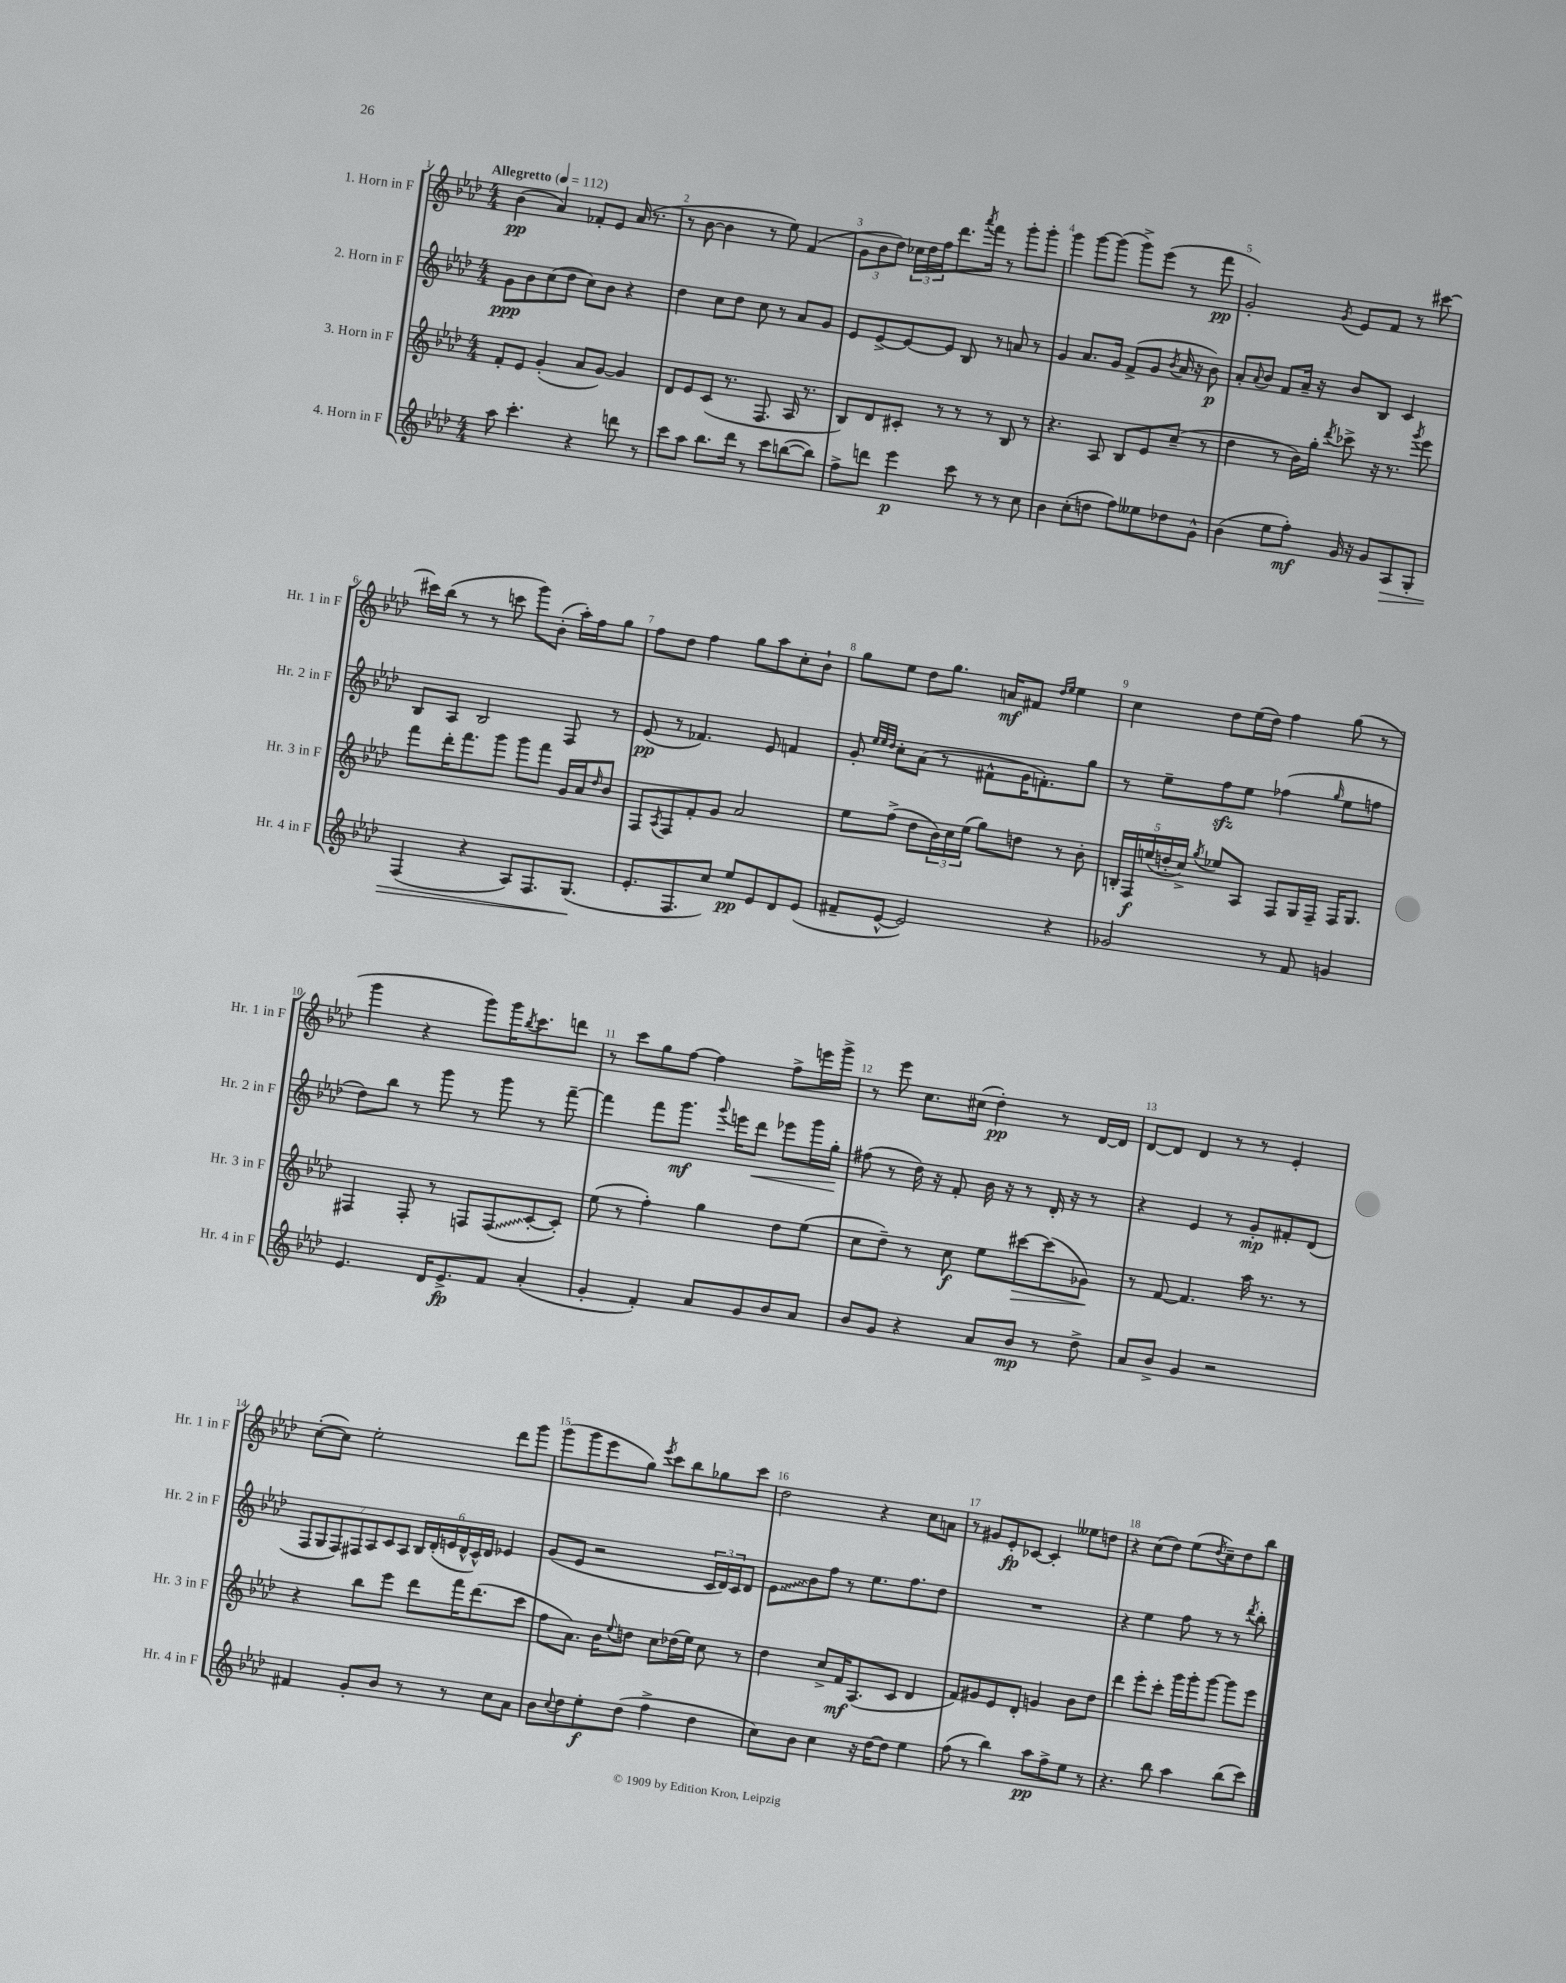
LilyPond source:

<<
\new StaffGroup <<
\new Staff = "s0" \with { instrumentName = "1. Horn in F" shortInstrumentName = "Hr. 1 in F" } {
    \clef treble \key aes \major \numericTimeSignature \time 4/4 \tempo "Allegretto" 4 = 112
    bes'4\pp( aes'4) fes'8-. ees'8 aes'16( r8. |
    r8 bes'8~ bes'4 r8 ees''8) f'4( |
    \tuplet 3/2 { g'8 bes'8 des''8) } \tuplet 3/2 { ces''16 des''16 f''16 } des'''8. \acciaccatura { aes'''8 } f'''16 r8 g'''8-. g'''8-. |
    g'''4 g'''8~ g'''8( g'''8->) ees'''8( r8 f'''8\pp |
    g'2-.) \acciaccatura { g'8 } ees'8 f'8 r8 cis'''8~ |
    cis'''16 bes''16( r8 r8 c'''8 g'''8) bes'8-.( aes''16-.) f''16 g''8 |
    f''8 des''8 f''4 g''8 aes''8 c''8-. bes'8-! |
    g''8 ees''8 des''8 g''8. a'16\mf fis'8 \grace { des''16 ees''16 } ees''4 |
    c''4 des''8 ees''16( des''16) f''4 g''8( r8 |
    g'''4 r4 g'''8) g'''16 \acciaccatura { bes''8 } c'''8. d'''8 |
    r8 c'''8 g''8 f''8~ f''4 f''8-> e'''16 g'''16-> |
    r8 ees'''8 c''8. cis''16( des''4-.\pp) r8 des'16~ des'16 |
    des'8~ des'8 des'4 r8 r8 ees'4-. |
    c''8~-.( c''8) ees''2-. des'''8 g'''8 |
    g'''8( g'''8 ees'''8 g''8) \acciaccatura { ees'''8 } c'''8 bes''8 ges''8 c'''8 |
    des''2 r4 c''8 a'8 |
    r8 gis'8 ees'8-.\fp ces'8~ ces'4-. eeses''8 d''8 |
    r4 c''8( des''8) ees''8( \acciaccatura { des''8 } c''8--) des''8 bes''8 \bar "|." |
}
\new Staff = "s1" \with { instrumentName = "2. Horn in F" shortInstrumentName = "Hr. 2 in F" } {
    \clef treble \key aes \major \numericTimeSignature \time 4/4
    g'8\ppp bes'8 c''8( des''8 c''8) bes'8 r4 |
    des''4 c''8 des''8 c''8 r8 aes'8 g'8 |
    ees'8 ees'8~-> ees'8~ ees'8 bes8 r8 a'8 r8 |
    g'4 aes'8. g'16 f'8->( g'8 \acciaccatura { bes'8 } aes'16 r16 bes'8\p) |
    aes'8-. \appoggiatura { aes'8 } bes'8 f'8 aes'16-- r16 bes'8 bes8 c'4 |
    bes8 aes8 bes2 f8 r8 |
    ees'8\pp( r8 fes'4.) ees'8 f'4 |
    g'8-. \grace { ees''32 ees''32 des''32 } c''8-. aes'8( r8 fis'8-^ g'16 f'8.-.) g''8 |
    r8 ees''8-- f''8\sfz ees''8 fes''4( \grace { g''16 } ees''8 f''8 |
    des''8) bes''8 r8 g'''8 r8 g'''8 r8 f'''8~-- |
    f'''4 f'''8 g'''8.\mf \appoggiatura { g'''8 } e'''16 des'''8\< ees'''8 g'''16 g''16-.\! |
    fis''8( r8 des''16) r16 f'8-. bes'16 r16 r8 des'16-. r16 r8 |
    r4 ees'4 r8 g'8-.\mp fis'8-. des'8( |
    \tuplet 7/4 { f8 g8 f8) fis8 aes8 c'8 aes8 } \tuplet 6/4 { bes16 des'16-.( e'16 des'16-^ c'16-^) des'16 } ees'4 |
    g'8( ees'8 r2 \tuplet 3/2 { c'16 des'16) c'16 } des'8 |
    \once \override Glissando.style = #'zigzag ees'8\glissando bes'8 f''8 r8 ees''8. f''8. des''8 |
    R1 |
    r4 ees''4 f''8 r8 r8 \acciaccatura { des'''8 } bes''8-. \bar "|." |
}
\new Staff = "s2" \with { instrumentName = "3. Horn in F" shortInstrumentName = "Hr. 3 in F" } {
    \clef treble \key aes \major \numericTimeSignature \time 4/4
    f'8-. ees'8 g'4-.( aes'8 g'8~) g'4 |
    des'8 ees'8 c'8( r8. f8. aes16 r8. |
    bes8) des'8 cis'8-. r8 r8 r8 bes8 r8 |
    r4. aes8 bes8 ees'8 c''8--( r8 |
    des''4 r8 bes'16) g''16-. \acciaccatura { des'''8 } ces'''8-> r16 r8. \acciaccatura { g'''8 } ees'''8 |
    f'''8 des'''16-. f'''8. g'''8 g'''8 f'''8 g'16 aes'16 \grace { des''16 } bes'8 |
    f8 \acciaccatura { aes8 } f8 f'8-. g'8 aes'2 |
    ees''8 f''8->( des''8 \tuplet 3/2 { bes'16) c''16 ees''16( } g''8) d''8 r8 bes'8-. |
    \tuplet 5/4 { b16-. f16\f e''16( d''16-. c''16->) } \acciaccatura { g''8 } ees''8 aes8 f8 g16 f16-- f16 g8. |
    fis4 fis8-. r8 f8 \once \override Glissando.style = #'zigzag f8\glissando( c'8~-. c'8-.) |
    ees''8( r8 f''4-.) g''4 des''8 ees''8( |
    c''8 des''8--) r8 c''8\f ees''8 cis'''8~\> cis'''8( ges'8\!) |
    r8 f'8~ f'4. aes''16 r8. r8 |
    r4 bes''8 ees'''8 des'''8 f'''16 des'''8.( c'''8 |
    f''8 aes'8.) bes'16 \appoggiatura { ees''8 } d''8 c''8 des''16( ees''16) c''8 r8 |
    des''4 c''8-> f'16\mf aes8.( c'8 des'4 |
    f'8) gis'8 ees'8 des'8-. g'4 bes'8 des''8 |
    des'''4 ees'''8-. c'''8-. g'''16 g'''16-. g'''8~ g'''8 ees'''8 \bar "|." |
}
\new Staff = "s3" \with { instrumentName = "4. Horn in F" shortInstrumentName = "Hr. 4 in F" } {
    \clef treble \key aes \major \numericTimeSignature \time 4/4
    aes''8 c'''4.-. r4 d'''8 r8 |
    c'''8 aes''8 bes''8. des'''16 r8 c'''8 b''8~( b''8) |
    f''8-> d'''8 ees'''4\p c'''8 r8 r8 c''8 |
    bes'4 c''8-.( d''8 f''8) eeses''8 des''8 g'8-^ |
    bes'4( ees''8 f''8-.\mf) g'16 r16 g'8 aes8\> g8-. |
    f4( r4 aes8) f8. g8.\!( |
    ees'8.-. f8. c''8) ees''8\pp ees'8 des'8 ees'8( |
    fis'8-- ees'8~-^ ees'2) r4 |
    ges'2 r8 f'8 g'4 |
    ees'4. des'16 ees'8.->\fp f'8 aes'4-.( |
    g'4-. f'4-.) aes'8 g'8 bes'8 aes'8 |
    bes'8 g'8 r4 aes'8 bes'8\mp r8 des''8-> |
    aes'8 bes'8-> g'4 r2 |
    fis'4 g'8-. bes'8 r8 r8 c''8 aes'8 |
    bes'8 \appoggiatura { c''8 } des''8 ees''8-.\f des''8( f''4-> des''4 |
    c''8) bes'8 c''4 r16 des''16~ des''8 ees''4 |
    f''8( r8 bes''4) aes''8\pp f''8-> ees''8 r8 |
    r4. bes''8 aes''4 bes''8( c'''8) \bar "|." |
}
>>
>>
\layout { \context { \Score \override BarNumber.break-visibility = ##(#f #t #t) barNumberVisibility = #all-bar-numbers-visible } }
